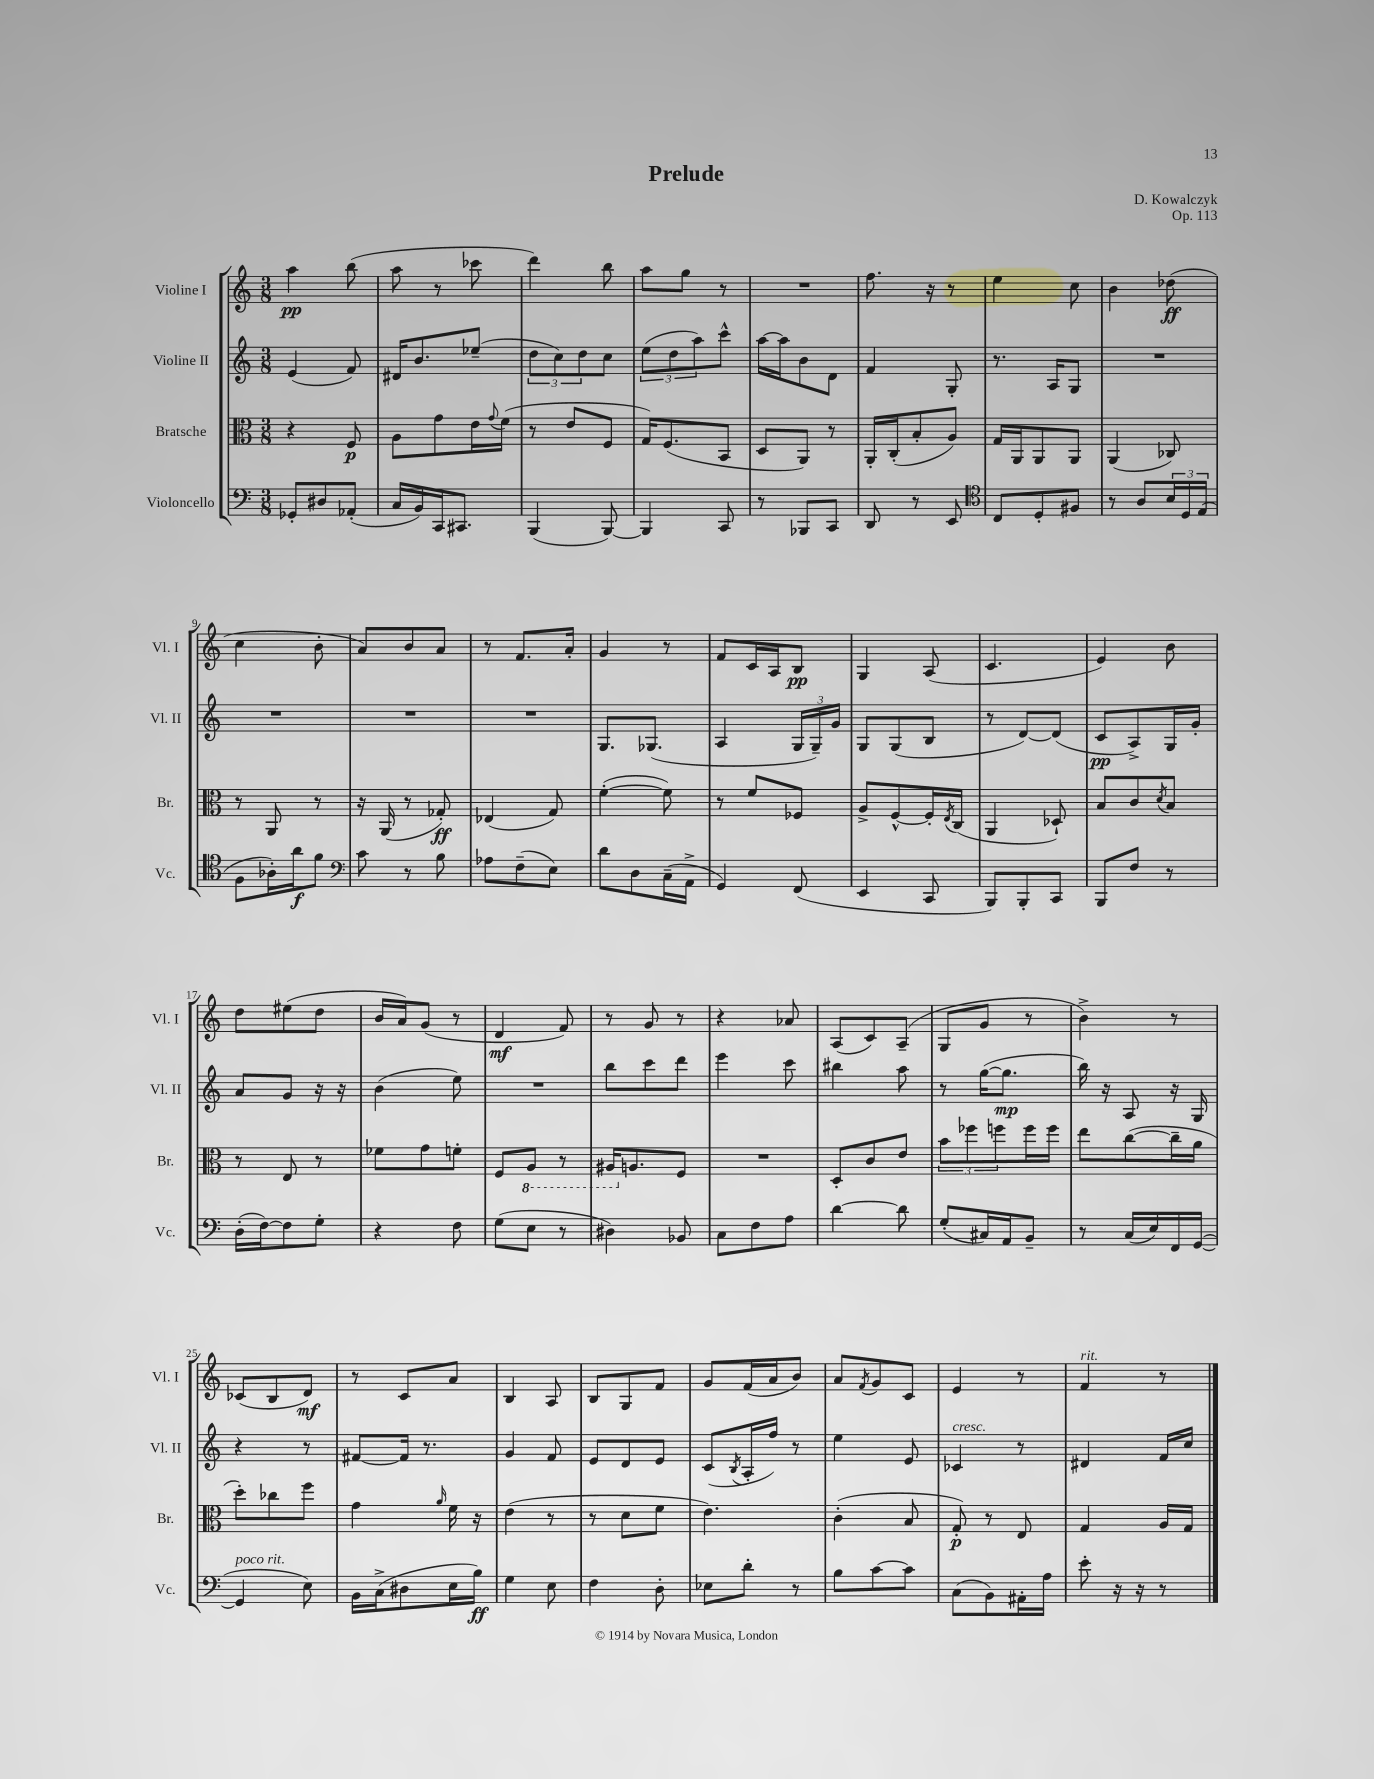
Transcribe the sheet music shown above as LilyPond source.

\header { title = "Prelude" composer = "D. Kowalczyk" opus = "Op. 113" }
<<
\new StaffGroup <<
\new Staff = "s0" \with { instrumentName = "Violine I" shortInstrumentName = "Vl. I" } {
    \clef treble \key c \major \numericTimeSignature \time 3/8
    a''4\pp b''8( |
    a''8 r8 ces'''8 |
    d'''4) b''8 |
    a''8 g''8 r8 |
    R4. |
    f''8. r16 r8 |
    e''4 c''8 |
    b'4 des''8\ff( |
    c''4 b'8-. |
    a'8) b'8 a'8 |
    r8 f'8. a'16-. |
    g'4 r8 |
    f'8 c'16 a16 b8\pp |
    g4 a8( |
    c'4. |
    e'4) b'8 |
    d''8 eis''8( d''8 |
    b'16 a'16) g'8( r8 |
    d'4\mf f'8) |
    r8 g'8 r8 |
    r4 aes'8 |
    a8( c'8) a8--( |
    g8 g'8 r8 |
    b'4->) r8 |
    ces'8( b8 d'8\mf) |
    r8 c'8 a'8 |
    b4 a8 |
    b8 g8 f'8 |
    g'8 f'16( a'16 b'8) |
    a'8 \acciaccatura { f'8 } g'8 c'8 |
    e'4 r8 |
    f'4^\markup { \italic "rit." } r8 \bar "|." |
}
\new Staff = "s1" \with { instrumentName = "Violine II" shortInstrumentName = "Vl. II" } {
    \clef treble \key c \major \numericTimeSignature \time 3/8
    e'4( f'8) |
    dis'16 b'8. ees''8--( |
    \tuplet 3/2 { d''8 c''8) d''8 } c''8 |
    \tuplet 3/2 { e''8( d''8 a''8) } c'''8-^ |
    a''16~ a''16 b'8 d'8 |
    f'4 g8-. |
    r8. a16 g8 |
    R4. |
    R4. |
    R4. |
    R4. |
    g8. ges8.( |
    a4 \tuplet 3/2 { g16 g16--) g'16 } |
    g8 g8( b8 |
    r8 d'8~) d'8( |
    c'8\pp a8->) g16 g'16-. |
    a'8 g'8 r16 r16 |
    b'4( e''8) |
    R4. |
    b''8 c'''8 d'''8 |
    e'''4 c'''8 |
    bis''4 a''8 |
    r8 g''16~( g''8.\mp |
    b''16) r16 a8 r16 g16 |
    r4 r8 |
    fis'8~ fis'16 r8. |
    g'4 f'8 |
    e'8 d'8 e'8 |
    c'8( \acciaccatura { b8 } a16-. f''16) r8 |
    e''4 e'8 |
    ces'4^\markup { \italic "cresc." } r8 |
    dis'4 f'16 c''16 \bar "|." |
}
\new Staff = "s2" \with { instrumentName = "Bratsche" shortInstrumentName = "Br." } {
    \clef alto \key c \major \numericTimeSignature \time 3/8
    r4 f8\p |
    a8 g'8 e'16 \appoggiatura { g'8 } f'16( |
    r8 e'8 f8 |
    g16) f8.( b,8 |
    d8 a,8) r8 |
    a,16-. c16-.( b8-. a8) |
    g16 a,16 a,8 a,8 |
    a,4( ces8) |
    r8 a,8 r8 |
    r16 a,16( r8 ges8-.\ff) |
    ees4( g8) |
    f'4~-.( f'8) |
    r8 f'8 fes8 |
    a8-> f8~-^ f16-. \acciaccatura { e8 } c16( |
    a,4 des8-!) |
    b8 c'8 \acciaccatura { d'8 } b8 |
    r8 e8 r8 |
    fes'8 g'8 f'8-. |
    f8 \ottava #-1 a,8 r8 |
    ais,16 \ottava #0 a!8. f8 |
    R4. |
    d8-. c'8 e'8 |
    \tuplet 3/2 { b'8 fes''8 f''8 } f''16 f''16 |
    e''8 c''8~( c''16-- a'16 |
    d''8-.) ces''8 f''8 |
    g'4 \grace { a'16 } f'16 r16 |
    e'4( r8 |
    r8 d'8 f'8 |
    e'4.) |
    c'4-.( b8 |
    g8-.\p) r8 e8 |
    g4 a16 g16 \bar "|." |
}
\new Staff = "s3" \with { instrumentName = "Violoncello" shortInstrumentName = "Vc." } {
    \clef bass \key c \major \numericTimeSignature \time 3/8
    ges,8-. dis8 aes,8-.( |
    c16 b,16) c,16 cis,8. |
    b,,4( b,,8~) |
    b,,4 c,8 |
    r8 bes,,8 c,8 |
    d,8 r8 e,8 |
    \clef tenor c8 d8-. fis8 |
    r8 a8 \tuplet 3/2 { b16 d16 e16( } |
    f8 aes16-.) a'16\f f'8 |
    \clef bass c'8 r8 b8 |
    aes8 f8--( e8) |
    d'8 d8 c16--( a,16-> |
    g,4) f,8( |
    e,4 c,8 |
    b,,8) b,,8-. c,8 |
    b,,8 f8 r8 |
    d16-.( f16~) f8 g8-. |
    r4 f8 |
    g8( e8 r8 |
    dis4) bes,8 |
    c8 f8 a8 |
    d'4~ d'8 |
    g8-.( cis16) a,16 b,8-- |
    r8 c16( e16) f,16 g,16~( |
    g,4^\markup { \italic "poco rit." } e8) |
    b,16 c16->( dis8 e16 b16\ff) |
    g4 e8 |
    f4 d8-. |
    ees8 d'8-. r8 |
    b8 c'8~ c'8 |
    c8( b,8) ais,16-. a16 |
    e'8-. r16 r16 r8 \bar "|." |
}
>>
>>
